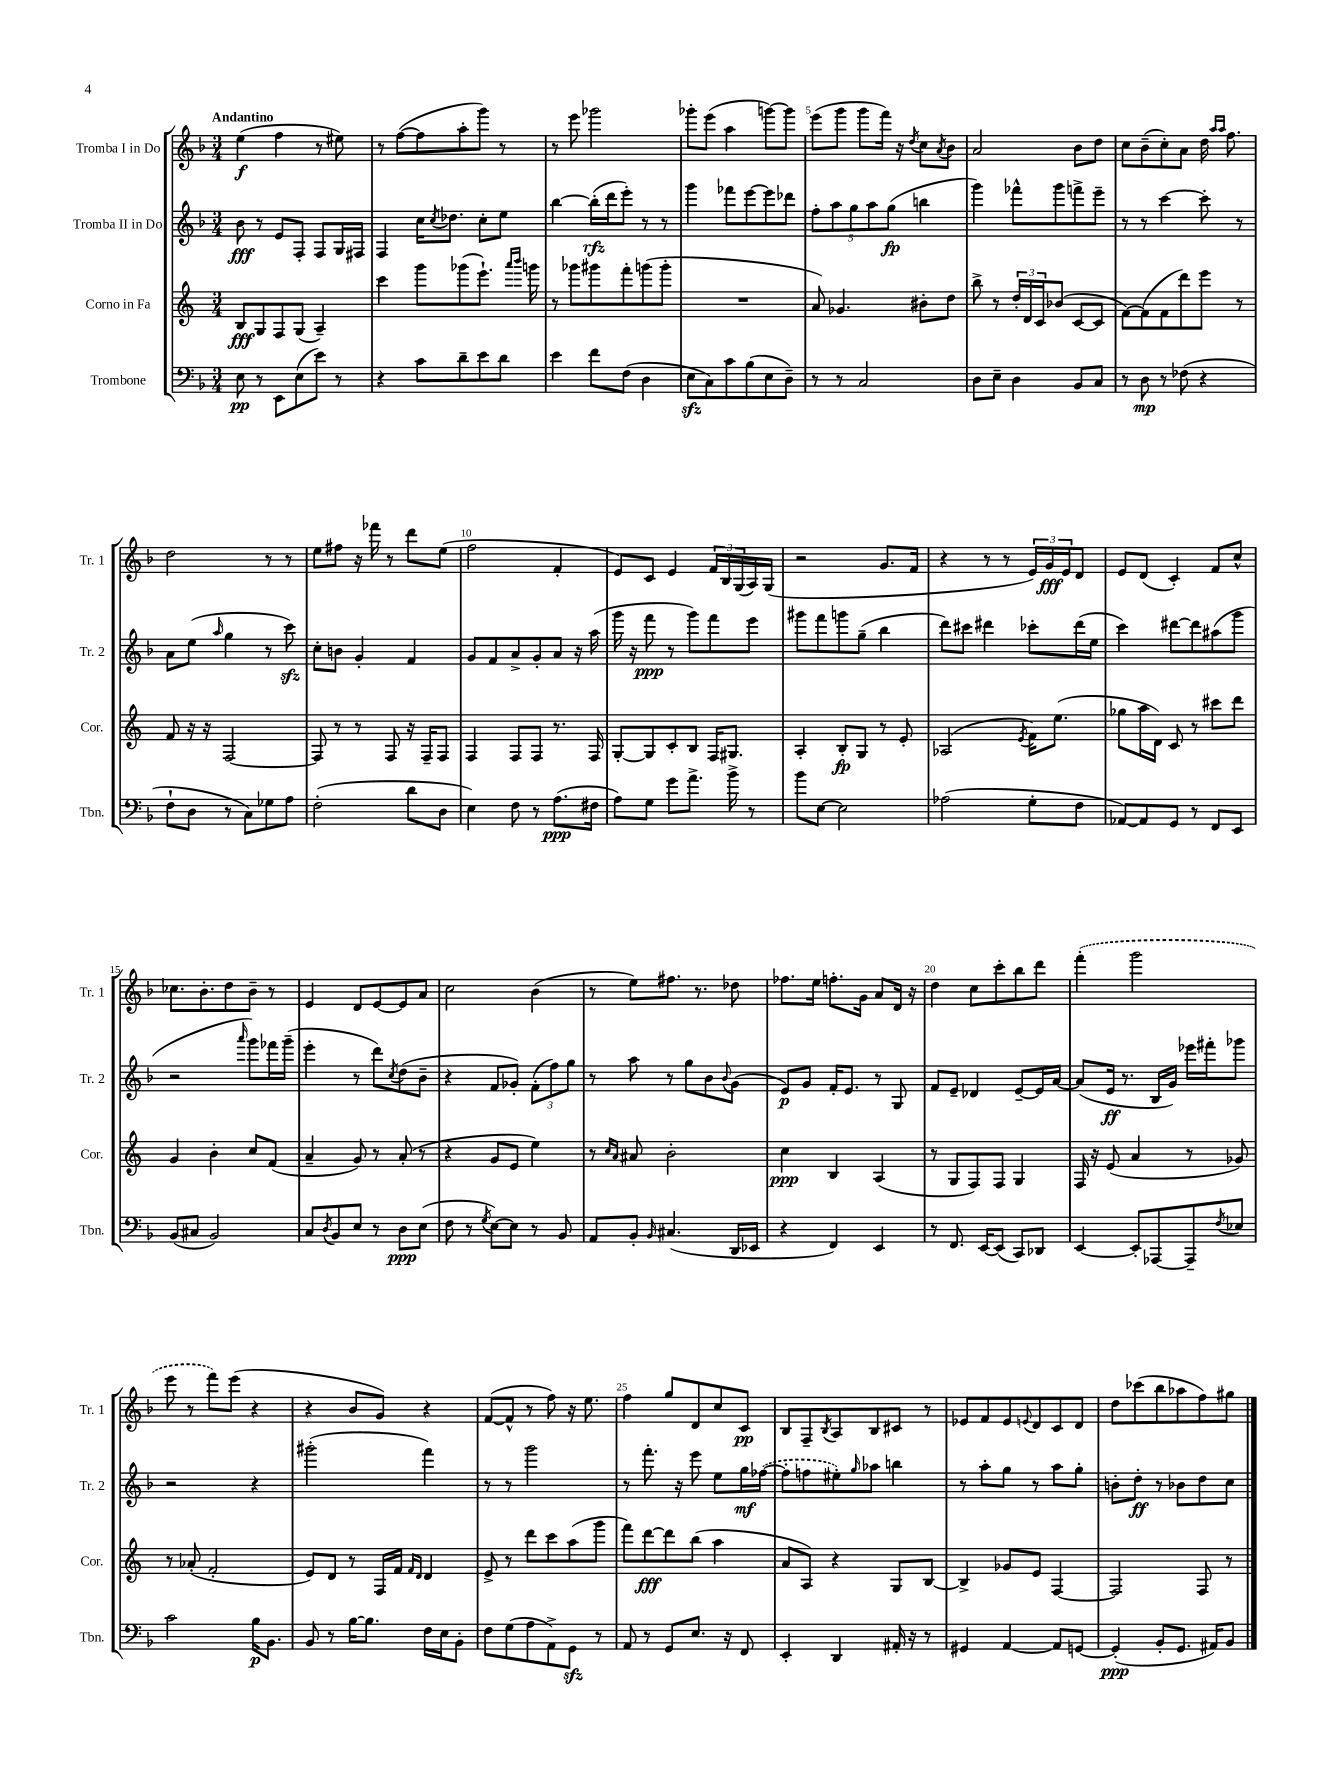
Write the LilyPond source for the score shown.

<<
\new StaffGroup <<
\new Staff = "s0" \with { instrumentName = "Tromba I in Do" shortInstrumentName = "Tr. 1" } {
    \clef treble \key f \major \numericTimeSignature \time 3/4 \tempo "Andantino"
    e''4\f( f''4 r8 eis''8) |
    r8 f''8~( f''8 a''8-. g'''8) r8 |
    r8 e'''8 ges'''2 |
    ges'''8-. e'''8( a''4 g'''8~) g'''8 |
    e'''8( g'''8 g'''8 f'''16) r16 \acciaccatura { d''8 } c''8 \acciaccatura { a'8 } bes'8 |
    a'2 bes'8 d''8 |
    c''8 bes'8--( c''8-.) a'8 d''16 \grace { a''16 a''16 } f''8. |
    d''2 r8 r8 |
    e''8 fis''8 r16 fes'''16 r8 d'''8 e''8( |
    f''2 f'4-. |
    e'8) c'8 e'4 \tuplet 3/2 { f'16 bes16 g16( } a16) g16( |
    r2 g'8. f'16 |
    r4 r8 r8 \tuplet 3/2 { e'16) g'16\fff e'16 } d'8 |
    e'8 d'8( c'4-.) f'8 c''8-^ |
    ces''8. bes'8.-. d''8 bes'8-- r8 |
    e'4 d'8 e'8~ e'8 a'8 |
    c''2 bes'4( |
    r8 e''8) fis''8. r8. des''8 |
    fes''8. e''16 f''8.-. g'16 a'8 d'16 r16 |
    d''4 c''8 c'''8-. bes''8 d'''8 |
    \once \slurDashed f'''4-.( g'''2 |
    e'''8 r8 f'''8) e'''8( r4 |
    r4 bes'8 g'8) r4 |
    f'8~( f'8-^ r8 f''8) r16 e''8. |
    f''4 g''8 d'8 c''8 c'8\pp |
    bes8 f8-- \acciaccatura { bes8 } a8 bes8 cis'8 r8 |
    ees'8 f'8 ees'8 \appoggiatura { e'8 } d'8 c'8 d'8 |
    d''8 ces'''8( bes''8 aes''8 f''8) gis''8 \bar "|." |
}
\new Staff = "s1" \with { instrumentName = "Tromba II in Do" shortInstrumentName = "Tr. 2" } {
    \clef treble \key f \major \numericTimeSignature \time 3/4
    bes'8\fff r8 e'8 f8-. f8 g16 fis16 |
    f4 c''16 \acciaccatura { c''8 } des''8. c''8-. e''8 |
    bes''4~ bes''16-.\rfz( d'''16 e'''8-.) r8 r8 |
    g'''4 fes'''8 e'''8~ e'''8 des'''8 |
    \tuplet 5/4 { f''8-. a''8 g''8 a''8 g''8\fp( } b''4 |
    g'''4) fes'''8-^ g'''8 f'''8-> e'''8-- |
    r8 r8 c'''4~ c'''8-. r8 |
    a'8 e''8( \grace { a''16 } g''4 r8 c'''8\sfz) |
    c''8-. b'8 g'4-. f'4 |
    g'8 f'8 a'8-> g'8-. a'8 r16 a''16( |
    g'''16 r16 f'''8\ppp r8 g'''8) f'''8 e'''8 |
    gis'''8 f'''8 g'''8 g''8--( bes''4 |
    d'''8) cis'''8 dis'''4 ces'''8-. dis'''16( e''16 |
    c'''4) dis'''8~ dis'''8 ais''8( g'''8 |
    r2 \grace { a'''16 } g'''8) fes'''16 g'''16--( |
    e'''4-. r8 d'''8) \acciaccatura { c''8 } d''8( bes'8-- |
    r4 f'8 ges'8-.) \tuplet 3/2 { f'8-.( f''8) g''8 } |
    r8 a''8 r8 g''8 bes'8 \appoggiatura { bes'8 } g'8( |
    e'8\p) g'8 f'16-. e'8. r8 g8 |
    f'8 e'8-- des'4 e'8~-- e'16 a'16~ |
    a'8( e'16\ff r8. bes16 g'16) ees'''16 fis'''16-. ges'''8 |
    r2 r4 |
    gis'''2-.( f'''4) |
    r8 r8 g'''2 |
    r8 f'''8.-. r16 e'''8 e''8 g''16\mf \once \slurDashed fes''16~( |
    fes''8-. f''8 eis''8-.) \grace { g''16 } aes''8 b''4 |
    r8 a''8-. g''8 r8 a''8 g''8-. |
    b'8-. d''8-.\ff r8 bes'8 d''8 c''8 \bar "|." |
}
\new Staff = "s2" \with { instrumentName = "Corno in Fa" shortInstrumentName = "Cor." } {
    \clef treble \key c \major \numericTimeSignature \time 3/4
    b8\fff g8 f8 g8( a4--) |
    c'''4 g'''8 ges'''8( e'''8.-!) \grace { a'''16 b'''16 } g'''16 |
    r8 ges'''8 gis'''8 f'''8-. g'''8( g'''8-. |
    R2. |
    a'8) ges'4. bis'8-. d''8 |
    b''8-> r8 \tuplet 3/2 { d''16-. d'16 c'16 } bes'8( c'8~ c'8 |
    f'8~) f'8( f'8 d'''8) e'''8 r8 |
    f'8 r16 r16 f2~ |
    f8 r8 r8 f8 r16 f16-- f8 |
    f4 f8 f8 r8. f16 |
    g8~-. g8 c'8-. b8 f16 gis8. |
    a4-. b8-.\fp g8 r8 e'8-. |
    aes2( \acciaccatura { e'8 } f'16) e''8.( |
    ges''8 a''16 d'16) c'8 r8 cis'''8 d'''8 |
    g'4 b'4-. c''8 f'8( |
    a'4-- g'8) r8 a'8-.( r8 |
    r4 g'8 e'8 e''4) |
    r8 \grace { c''16 a'16 } ais'8 b'2-. |
    c''4\ppp b4 a4( |
    r8 g8 f8) f8 g4 |
    f16 r16 e'8( a'4 r8 ges'8) |
    r8 aes'8-.( f'2-. |
    e'8) d'8 r8 f16 f'16 \grace { f'16 d'16 } d'4 |
    e'8-> r8 d'''8 c'''8 a''8( g'''8 |
    f'''8) d'''8~\fff d'''8 b''8( a''4 |
    a'8 a8) r4 g8 b8~ |
    b4-> ges'8 e'8 f4~ |
    f2 f8 r8 \bar "|." |
}
\new Staff = "s3" \with { instrumentName = "Trombone" shortInstrumentName = "Tbn." } {
    \clef bass \key f \major \numericTimeSignature \time 3/4
    e8\pp r8 e,8 e8( e'8) r8 |
    r4 c'8 d'8-- e'8 d'8 |
    e'4 f'8 f8( d4 |
    e8\sfz c8) c'8 bes8( e8 d8--) |
    r8 r8 c2 |
    d8 e8-- d4 bes,8 c8 |
    r8 d8\mp r8 fes8( r4 |
    f8-! d8 r8 c8) ges8 a8 |
    f2-.( d'8 d8 |
    e4) f8 r8 a8.\ppp( fis16 |
    a8) g8 g'8 a'8.-> bes'16-> r8 |
    bes'8 e8~ e2 |
    aes2( g8-. f8 |
    aes,8~) aes,8 g,8 r8 f,8 e,8 |
    bes,8( cis8 bes,2) |
    c8 \acciaccatura { d8 } bes,8 e8 r8 d8\ppp e8( |
    f8 r8 \acciaccatura { g8 } e8~) e8 r8 bes,8 |
    a,8 bes,8-. \grace { bes,16 } cis4.( d,16 ees,16 |
    r4 f,4) e,4 |
    r8 f,8. e,16~ e,8( c,8) des,8 |
    e,4~ e,8-. aes,,8~ aes,,8-- \acciaccatura { f8 } ees8 |
    c'2 bes16\p bes,8. |
    bes,8 r8 bes16~ bes8. f16 e16 bes,8-. |
    f8 g8( a8 a,8->) g,8\sfz r8 |
    a,8 r8 g,8 e8. r16 f,8 |
    e,4-. d,4 ais,16-. r16 r8 |
    gis,4 a,4~ a,8 g,8~ |
    g,4-.\ppp( bes,8-. g,8. ais,16) bes,8 \bar "|." |
}
>>
>>
\layout { \context { \Score \override BarNumber.break-visibility = ##(#f #t #t) barNumberVisibility = #(every-nth-bar-number-visible 5) } }
